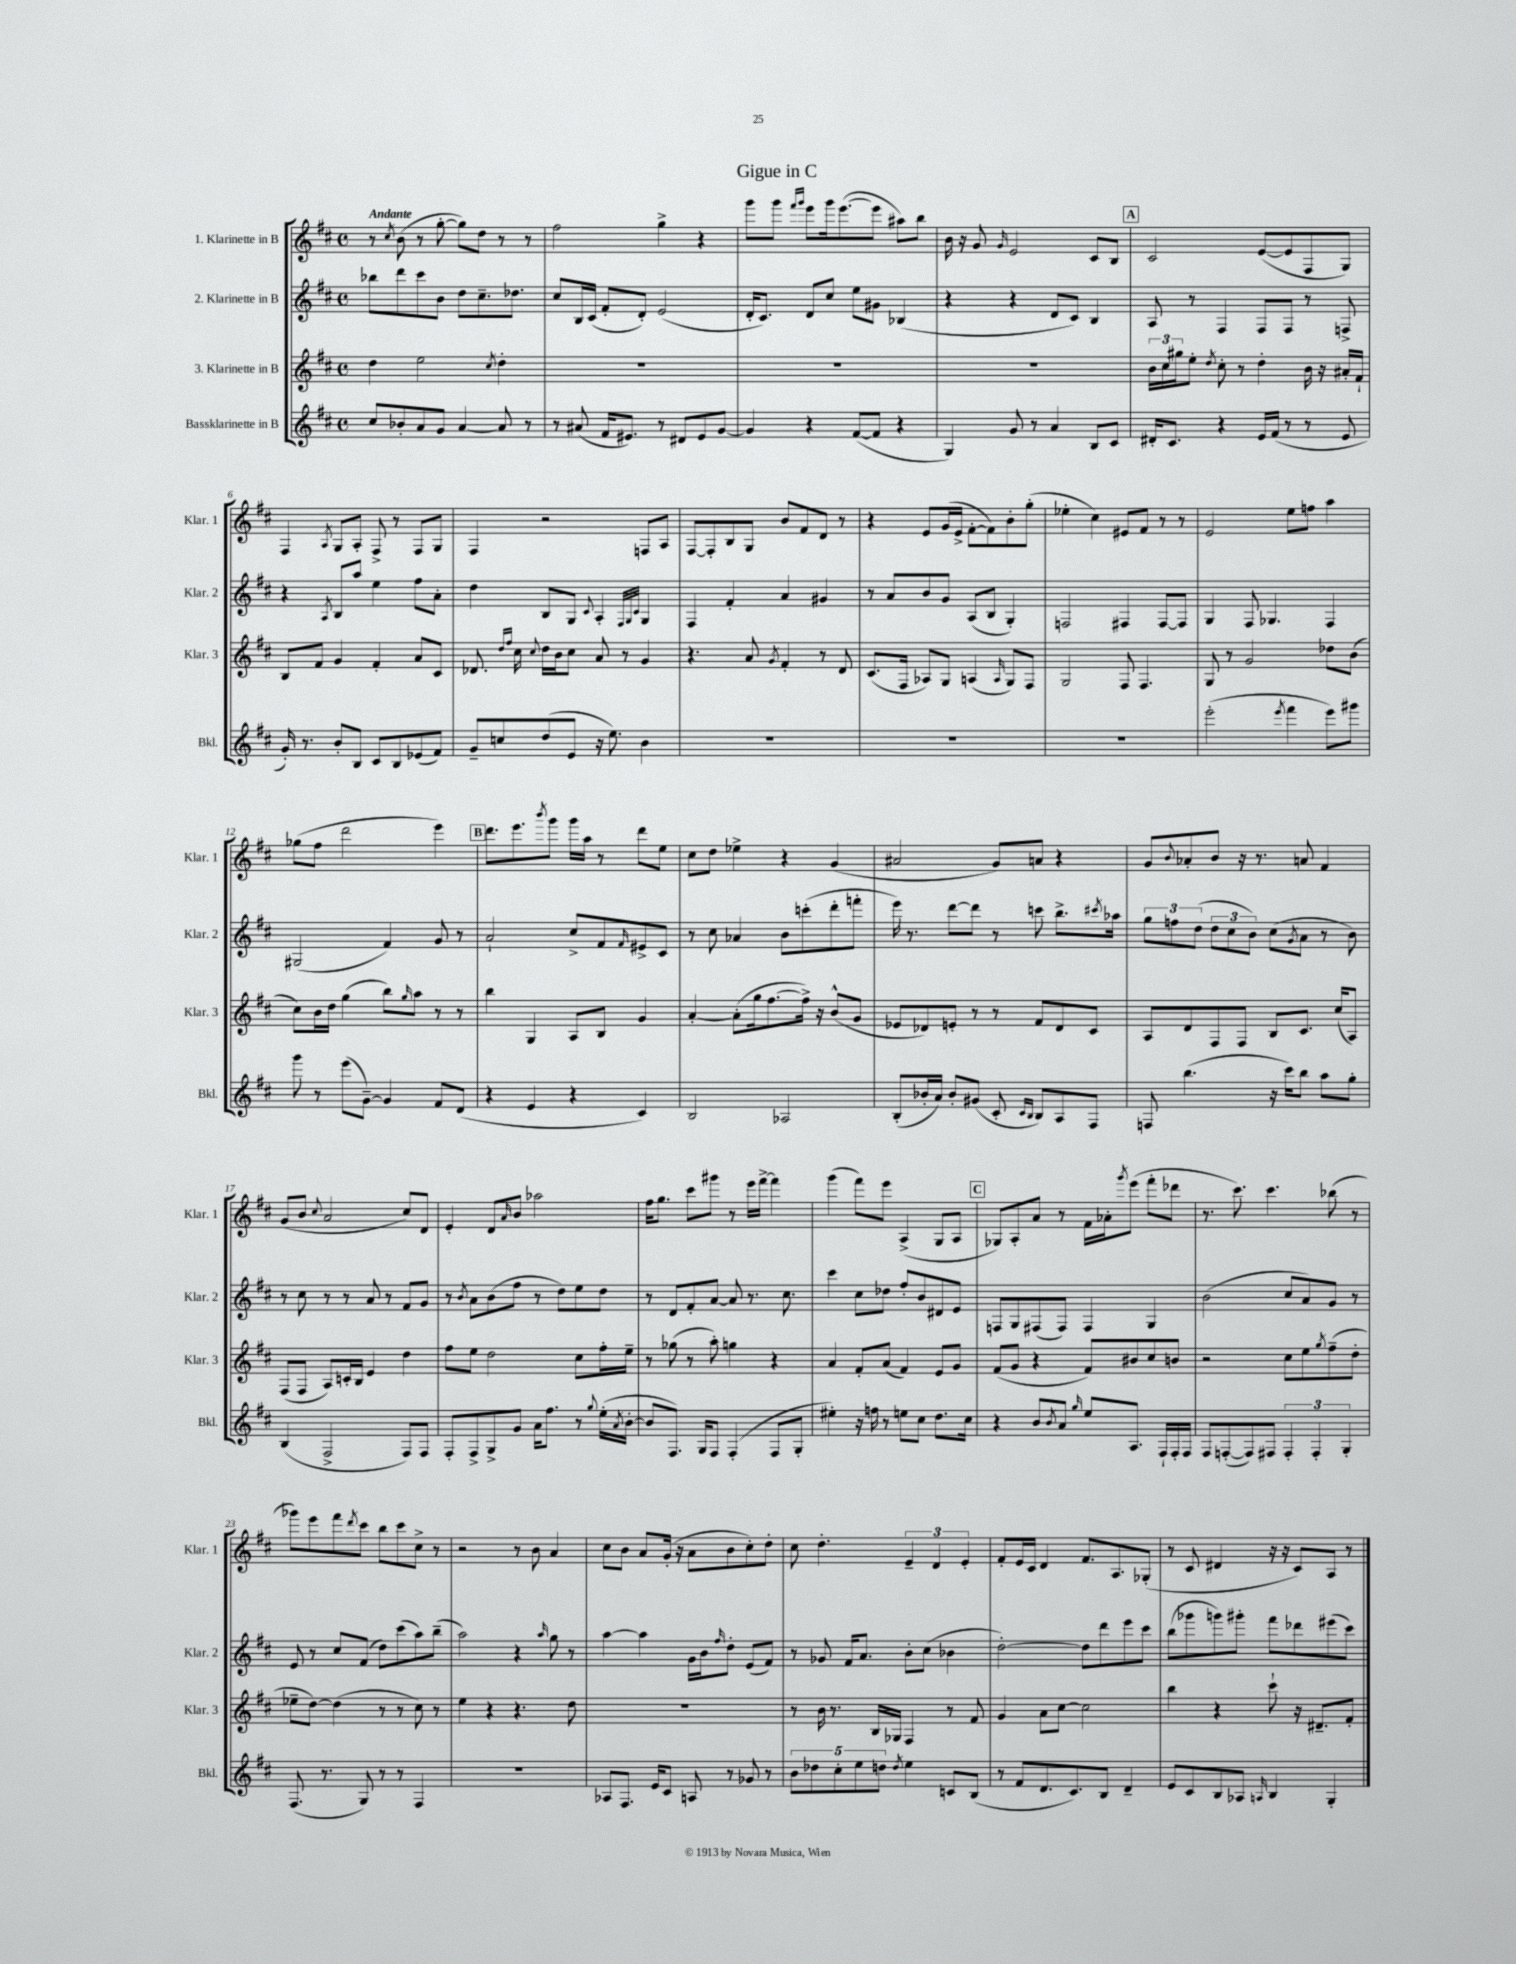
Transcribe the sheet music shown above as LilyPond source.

\header { title = "Gigue in C" }
<<
\new StaffGroup <<
\new Staff = "s0" \with { instrumentName = "1. Klarinette in B" shortInstrumentName = "Klar. 1" } {
    \clef treble \key d \major \defaultTimeSignature \time 4/4 \tempo "Andante"
    r8 \acciaccatura { cis''8 } b'8( r8 g''8~-. g''8) d''8 r8 r8 |
    fis''2 g''4-> r4 |
    g'''8 g'''8 \grace { fis'''16 g'''16 } e'''8 g'''16 e'''8.~( e'''8 ais''8) b''8 |
    b'16 r16 g'8 \grace { g'16 } e'2 cis'8 b8 |
    \mark \markup { \box "A" } cis'2 e'8~( e'8 fis8 g8) |
    fis4 \acciaccatura { a8 } g8 a8-. fis8-> r8 fis8 g8 |
    fis4 r2 f8 a8 |
    fis8~ fis8-. b8 g8 b'8 fis'8 d'8 r8 |
    r4 e'8 g'16( e'16-> fis'8~-. fis'8) b'8-. g''8-.( |
    ees''4-. cis''4) eis'8 fis'8 r8 r8 |
    e'2 e''8 f''8 a''4 |
    ges''8( fis''8 d'''2 e'''4) |
    \mark \markup { \box "B" } d'''8. e'''8. \acciaccatura { b'''8 } g'''8 g'''16 a''16 r8 d'''8 e''8 |
    cis''8 d''8 ees''4-> r4 g'4( |
    ais'2 g'8) a'8 r4 |
    g'8 \appoggiatura { b'8 } aes'8-. b'8 r16 r8. a'8 fis'4 |
    g'8( b'8 \appoggiatura { cis''8 } a'2 cis''8) d'8 |
    e'4-. d'8 \grace { a'16 } b'8 aes''2 |
    fis''16 g''8. cis'''8 gis'''8 r8 e'''16 fis'''16~-> fis'''4 |
    g'''4( fis'''8) e'''8 a4->( g8 a8 |
    \mark \markup { \box "C" } ges8) a8-. a'8 r8 fis'16 aes'16-. \acciaccatura { g'''8 } e'''8( fis'''8-. des'''8 |
    r8. cis'''8.) cis'''4. bes''8( r8 |
    ges'''8) e'''8 fis'''8 \acciaccatura { d'''8 } cis'''8 b''8 cis'''8 cis''8-> r8 |
    r2 r8 b'8 a'4 |
    cis''8 b'8 a'8 g'16-.( r16 a'8 b'8 cis''8-.) d''8-. |
    cis''8 d''4.-. \tuplet 3/2 { e'4-- d'4 e'4-. } |
    fis'8-. e'16 cis'16 d'4 fis'8. a8. ges8-.( |
    r8 cis'8 dis'4 r16 r16 cis'8) a8 r8 \bar "|." |
}
\new Staff = "s1" \with { instrumentName = "2. Klarinette in B" shortInstrumentName = "Klar. 2" } {
    \clef treble \key d \major \defaultTimeSignature \time 4/4
    bes''8 d'''8 cis'''8 b'8 d''8 cis''8.-- des''8. |
    cis''8 b16 cis'16( fis'8-. d'8-.) e'2( |
    d'16-. cis'8.) d'8 cis''8 e''8 gis'8 bes4( |
    r4 r4 d'8 cis'8) b4 |
    \mark \markup { \box "A" } a8 r8 fis4 fis8 fis8 r8 f8-> |
    r4 \acciaccatura { a8 } b8 a''8 e''4 fis''8 a'8-. |
    d''4 b8 g8 \appoggiatura { cis'8 } a4-. \grace { fis32 g32 cis'32 } g4 |
    fis4 fis'4-. a'4 gis'4 |
    r8 a'8 b'8 g'8 a8( b8 g4-.) |
    f2 fis4 fis8~ fis8 |
    g4 fis8 ges4. fis4 |
    gis2( fis'4) g'8 r8 |
    \mark \markup { \box "B" } a'2-! cis''8-> fis'8 \grace { fis'16 } eis'8-> cis'8 |
    r8 cis''8 aes'4 b'8 c'''8-.( d'''8-. f'''8-. |
    e'''16) r8. d'''8~ d'''8 r8 c'''8 b''8.-> \acciaccatura { cis'''8 } aes''16 |
    \tuplet 3/2 { g''8 f''8 d''8( } \tuplet 3/2 { d''8 cis''8 b'8) } cis''8( \acciaccatura { g'8 } a'8 r8 b'8) |
    r8 cis''8 r8 r8 a'8 r8 fis'8 g'8 |
    r8 \acciaccatura { b'8 } a'8 b'8( fis''8 r8 d''8) e''8 d''8 |
    r8 d'8 fis'8-. a'8~ a'8 r8. cis''8. |
    cis'''4 cis''8 des''8 fis''8-. b'8 dis'8 e'8 |
    \mark \markup { \box "C" } f8 g8 fis8( fis8) fis4 g4 |
    b'2( cis''8 a'8) g'8 r8 |
    e'8 r8 cis''8 fis'8( d''8) cis'''8( a''8) b''8--( |
    a''2) r4 \grace { a''16 } g''8 r8 |
    a''4~ a''4 g'16 b'16 \grace { fis''16 } d''8-. e'8( fis'8) |
    r8 ges'8 fis'16 a'8. b'8-. cis''8( bes'4 |
    d''2~-.) d''8 d'''8 e'''8 cis'''8 |
    b''8( ges'''8 g'''8) gis'''8-. fis'''8 des'''8 eis'''8( cis'''8) \bar "|." |
}
\new Staff = "s2" \with { instrumentName = "3. Klarinette in B" shortInstrumentName = "Klar. 3" } {
    \clef treble \key d \major \defaultTimeSignature \time 4/4
    d''4 e''2 \acciaccatura { cis''8 } d''4-. |
    R1 |
    R1 |
    R1 |
    \mark \markup { \box "A" } \tuplet 3/2 { b'16 cis''16 gis''16 } e''8-. \acciaccatura { d''8 } cis''8-. r8 d''4-. b'16 r16 ais'16-. fis'16-! |
    b8 fis'8 g'4 fis'4-. a'8 cis'8 |
    des'8. \grace { d''16 fis''16 } cis''16 \appoggiatura { cis''8 } d''16 b'16 cis''8 a'8 r8 g'4 |
    r4. a'8 \acciaccatura { g'8 } fis'4-. r8 d'8 |
    cis'8.( fis16 aes8) g8 a4( \grace { a16 } g8) fis8 |
    g2 fis8 fis4. |
    g8 r8 g'2 des''8 b'8( |
    cis''8) b'16 d''16 g''4( b''8) \grace { g''16 } a''8 r8 r8 |
    \mark \markup { \box "B" } b''4 g4 a8 b8 g'4 |
    a'4~-. a'8-.( g''16 fis''8.~ fis''16->) r16 b'8-^( g'8 |
    ees'8 des'8) e'8-. r8 r8 fis'8 des'8 cis'8 |
    a8 d'8 fis8 fis8 b8 cis'8. cis''16( a8) |
    fis8( fis8 a8) c'16-. b16 e'4 d''4 |
    fis''8 e''8 d''2 cis''8 fis''16-. e''16-- |
    r8 ges''8( r8 a''8-.) g''4 r4 |
    a'4 fis'8-. a'8( fis'4) e'8 g'8 |
    \mark \markup { \box "C" } fis'8( g'8 r4 fis'8) bis'8 cis''8 b'8 |
    r2 cis''8 e''8 \acciaccatura { g''8 } fis''8--( d''8-. |
    ees''8-- d''8~) d''4( r8 r8 cis''8) r8 |
    e''4 r4 r4. d''8 |
    R1 |
    r8 b'16 r8. b16 ges16 fis4 r8 fis'8 |
    g'4 a'8 cis''8~ cis''2 |
    b''4 r4 cis'''8-! r16 dis'8.-- fis'8-. \bar "|." |
}
\new Staff = "s3" \with { instrumentName = "Bassklarinette in B" shortInstrumentName = "Bkl." } {
    \clef treble \key d \major \defaultTimeSignature \time 4/4
    cis''8 bes'8-. a'8 g'8 a'4~ a'8 r8 |
    r8 ais'8( fis'16 eis'8.) r8 dis'8 eis'8 g'8~ |
    g'4 r4 fis'8~( fis'8 r4 |
    g4) g'8 r8 a'4 b8 cis'8 |
    \mark \markup { \box "A" } dis'16-. cis'8. r4 e'16 fis'16( r8 r8 e'8 |
    g'16-.) r8. b'8-. b8 cis'8 b8 ees'8( fis'8) |
    g'8-- c''8 d''8( e'8 r16 e''8.) b'4 |
    R1 |
    R1 |
    R1 |
    e'''2-.( \acciaccatura { e'''8 } fis'''4 e'''8) gis'''8 |
    g'''8 r8 e'''8( g'8~--) g'4 fis'8 d'8( |
    \mark \markup { \box "B" } r4 e'4 r4 cis'4) |
    b2 aes2 |
    b8-.( bes'16-. a'16) bes'8-. gis'8( cis'8-. \grace { cis'16 b16 } b8) a8 fis8 |
    f8 b''4.( r16 cis'''16) b''8 a''8 g''8-. |
    b4( fis2-> fis8) fis8 |
    fis8-. fis8-> g8-> g'8 a'16 fis''8. r8 \appoggiatura { g''8 } e''16-.( \acciaccatura { a'8 } b'16~-. |
    b'8 fis8.) g16 fis8 fis4-.( fis8 g8-. |
    eis''4-.) r16 f''16 r8 e''8 cis''8 d''8. cis''16 |
    \mark \markup { \box "C" } r4 b'8 \acciaccatura { b'8 } a'8 \grace { g''16 } e''8 a8. fis16-! fis16-. fis16 |
    fis8 f8~-.( f8) fis8 \tuplet 3/2 { fis4-. fis4-. g4-. } |
    fis8.( r8. g8) r8 r8 fis4 |
    R1 |
    aes8 fis8. e'16 cis'8 a8 r8 ges'8 r8 |
    \tuplet 5/4 { b'8 des''8 cis''8-. e''8 d''8 } \acciaccatura { d''8 } e''4 c'8 b8( |
    r8 fis'8 d'8. cis'8.) b8 d'4-- |
    e'8 cis'8 b8 aes8 \grace { a16 } b4 g4-. \bar "|." |
}
>>
>>
